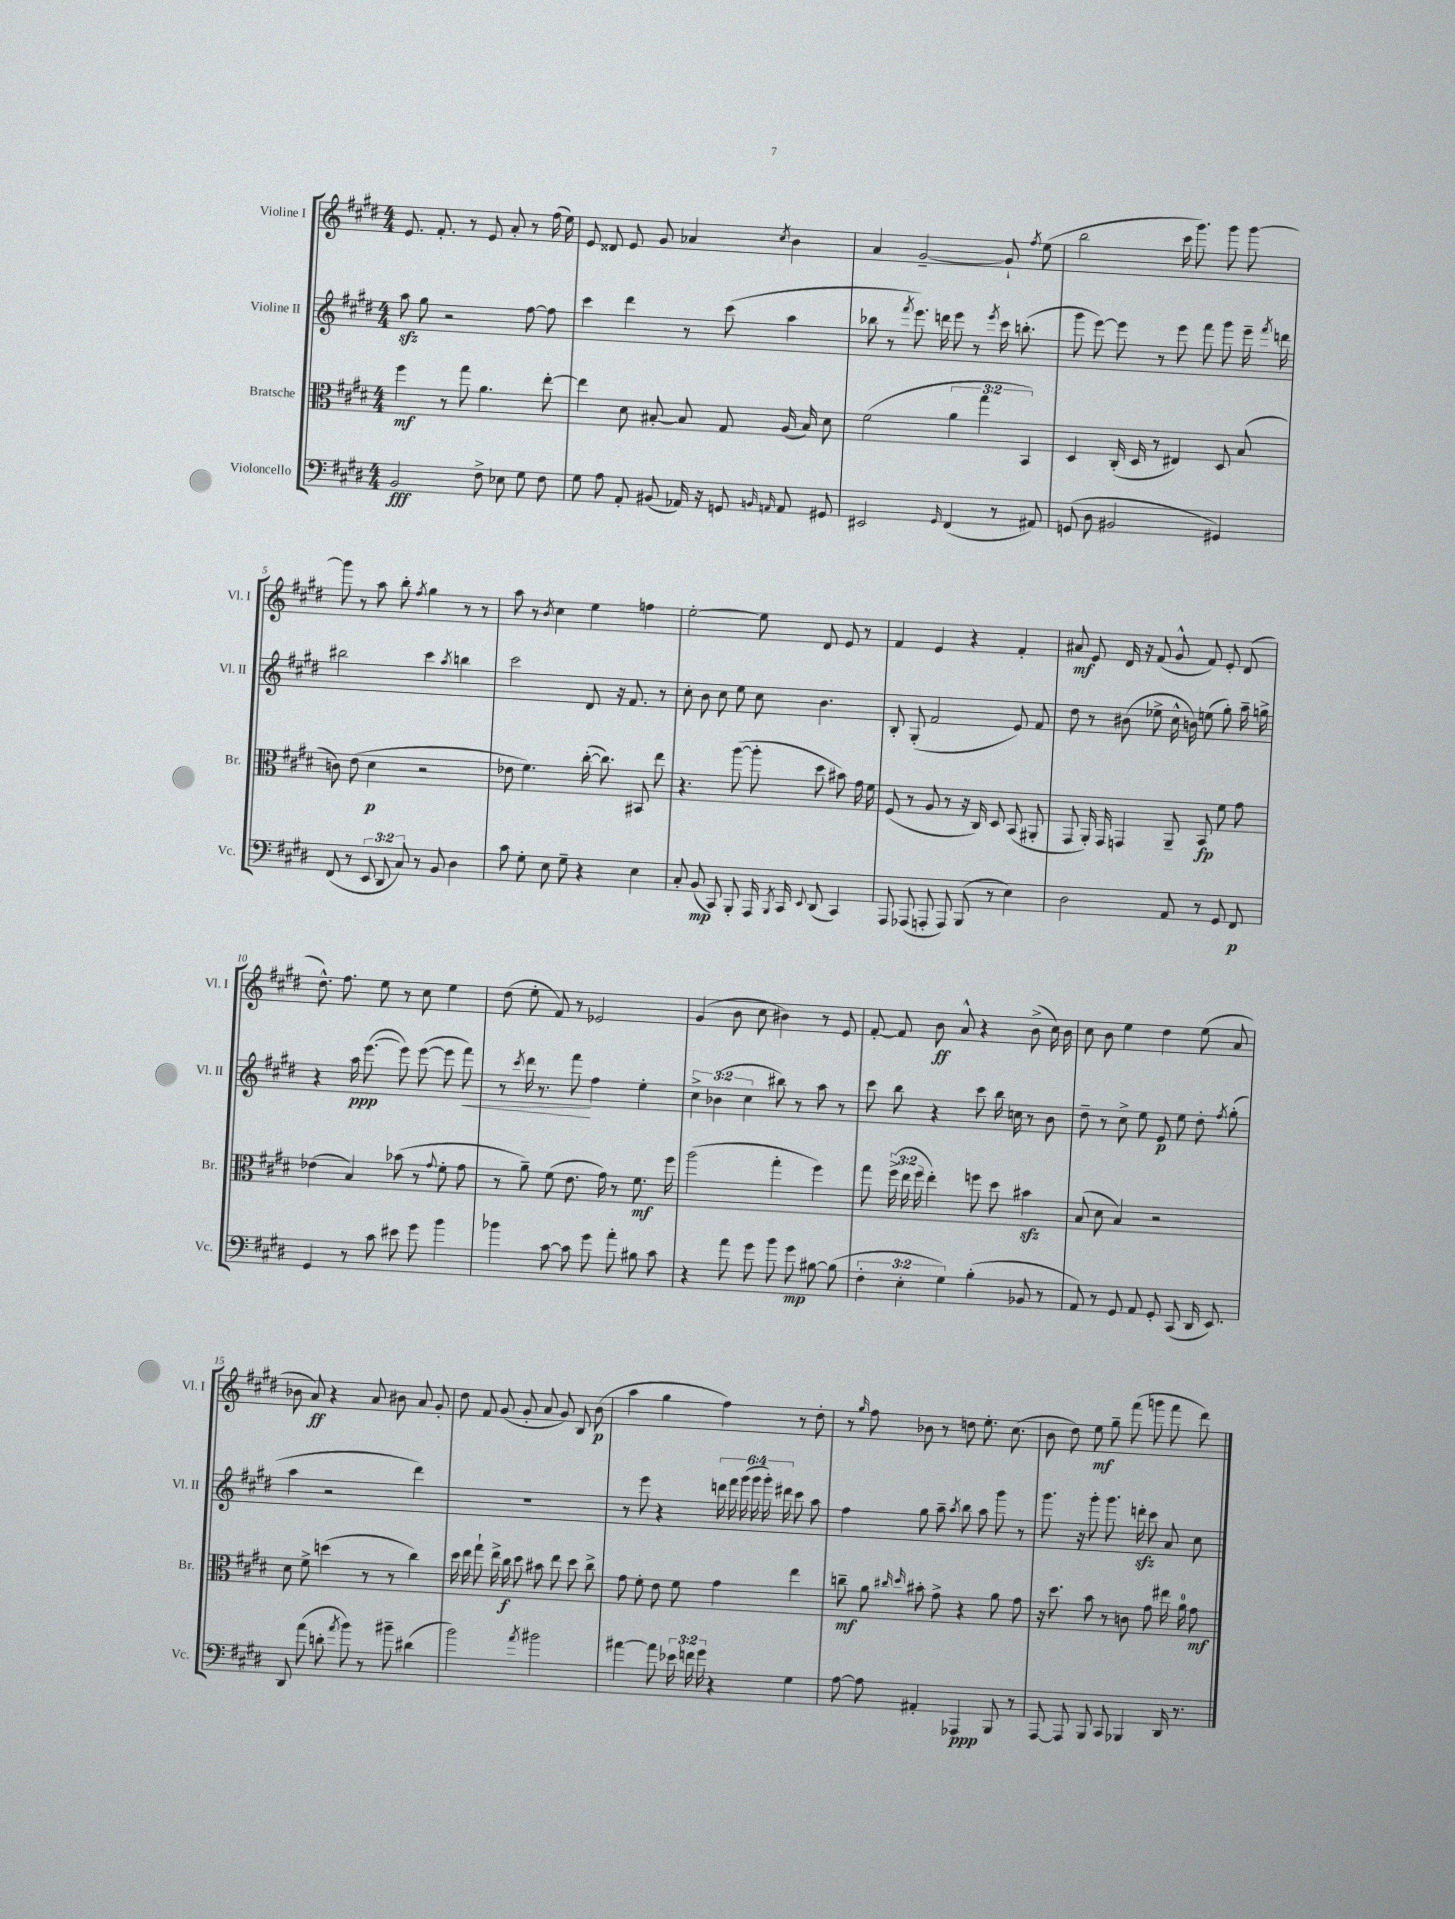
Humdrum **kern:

**kern	**dynam	**kern	**dynam	**kern	**dynam	**kern	**dynam
*part4	*part4	*part3	*part3	*part2	*part2	*part1	*part1
*staff4	*staff4	*staff3	*staff3	*staff2	*staff2	*staff1	*staff1
*I"Violoncello	*	*I"Bratsche	*	*I"Violine II	*	*I"Violine I	*
*I'Vc.	*	*I'Br.	*	*I'Vl. II	*	*I'Vl. I	*
*clefF4	*	*clefC3	*	*clefG2	*	*clefG2	*
*k[f#c#g#d#]	*	*k[f#c#g#d#]	*	*k[f#c#g#d#]	*	*k[f#c#g#d#]	*
*M4/4	*	*M4/4	*	*M4/4	*	*M4/4	*
=1	=1	=1	=1	=1	=1	=1	=1
2BB/	fff	4ff#\	mf	8aazz\	.	8.e/	.
.	.	.	.	8gg#\	.	.	.
.	.	.	.	.	.	8.f#'/	.
.	.	8r	.	2r	.	.	.
.	.	8gg#\	.	.	.	8r	.
8F#^\	.	4.a\	.	.	.	8e/	.
8E-X\	.	.	.	.	.	8a'/	.
8G#\	.	.	.	[8ff#\	.	8r	.
8F#\	.	[8ee'\	.	8ff#\]	.	(16ff#\	.
.	.	.	.	.	.	16ee\)	.
=2	=2	=2	=2	=2	=2	=2	=2
8G#\	.	4ee\]	.	4ccc#\	.	8e/	.
8A\	.	.	.	.	.	8d##X/	.
8AA'/	.	8d#\	.	4ddd#\	.	8e/	.
(8BB#X/	.	[8B#X'/	.	.	.	8g#/	.
16AA-X/)	.	8B#/]	.	8r	.	4a-X/	.
16r	.	.	.	.	.	.	.
8GGn/	.	8G#/	.	(8ccc#\	.	.	.
16qqBBn/	.	.	.	.	.	.	.
16qqAAn/	.	.	.	.	.	8qcc#/	.
8AA/	.	(16A/	.	4aa\	.	4b\	.
.	.	16B#/)	.	.	.	.	.
8GG#X/	.	8d#\	.	.	.	.	.
=3	=3	=3	=3	=3	=3	=3	=3
2EE#X/	.	(2f#\	.	8bb-X\	.	4a/	.
.	.	.	.	8r	.	.	.
.	.	.	.	8qfff#/	.	.	.
.	.	.	.	8.eee\)	.	[2g#~/	.
.	.	.	.	16dddn\	.	.	.
16qqGG#/	.	.	.	.	.	.	.
(4FF#/	.	6a\	.	8eee\	.	.	.
.	.	.	.	8r	.	.	.
.	.	6gg#\	.	.	.	.	.
.	.	.	.	8qeee/	.	.	.
8r	.	.	.	16ccc#\	.	8g#`/]	.
.	.	.	.	(8.bbn'\	.	.	.
.	.	6BB/)	.	.	.	.	.
.	.	.	.	.	.	8qff#/	.
8AA#X/)	.	.	.	.	.	(8ee\	.
=4	=4	=4	=4	=4	=4	=4	=4
(8GGn/	.	4D#/	.	8ggg#\	.	2bb\	.
8D#\	.	.	.	[8eee\)	.	.	.
2BB#X/	.	(16C#'/	.	8eee\]	.	.	.
.	.	16D#/	.	.	.	.	.
.	.	8r	.	8r	.	.	.
.	.	4E#X/)	.	8eee\	.	16ccc#\	.
.	.	.	.	.	.	8.ggg#\)	.
.	.	.	.	8fff#\	.	.	.
4GG#X/)	.	8D#/	.	8ggg#\	.	8ggg#\	.
.	.	(8B/	.	16eee~\	.	[8ggg#\	.
.	.	.	.	8qfff#/	.	.	.
.	.	.	.	16dddn\	.	.	.
!!LO:LB:g=z
=5	=5	=5	=5	=5	=5	=5	=5
(8FF#/	.	8cn\)	.	2bb#X\	.	8ggg#\]	.
8r	.	(8e\	.	.	.	8r	.
12EE/	.	4d#\	p	.	.	8aa\	.
12DD#/	.	.	.	.	.	.	.
.	.	.	.	.	.	8bb'\	.
12C#/)	.	.	.	.	.	.	.
.	.	.	.	.	.	8qff#/	.
8r	.	2r	.	4ccc#\	.	4gg#\	.
8BB/	.	.	.	.	.	.	.
.	.	.	.	8qaa/	.	.	.
4D#\	.	.	.	4bbn\	.	8r	.
.	.	.	.	.	.	8r	.
=6	=6	=6	=6	=6	=6	=6	=6
8c#\	.	8e-X\	.	2ccc#\	.	8aa\	.
8G#'\	.	4.f#\)	.	.	.	8r	.
.	.	.	.	.	.	8qb/	.
8E\	.	.	.	.	.	4cc#\	.
8G#~\	.	.	.	.	.	.	.
4r	.	([16cc#'\	.	8d#/	.	4ee\	.
.	.	8.cc#\])	.	.	.	.	.
.	.	.	.	16r	.	.	.
.	.	.	.	8.f#/	.	.	.
4E\	.	8BB#X/	.	.	.	4ffn\	.
.	.	8ee\	.	8r	.	.	.
=7	=7	=7	=7	=7	=7	=7	=7
8C#'/	.	4.r	.	8cc#'\	.	[2ee'\	.
(8BB/	mp	.	.	8b\	.	.	.
8CC#/)	.	.	.	8cc#\	.	.	.
8BBB'/	.	([8aa\	.	8ee\	.	.	.
16AAA/	.	8aa'\]	.	8cc#\	.	8ee\]	.
8qBBB/	.	.	.	.	.	.	.
16CC#/	.	.	.	.	.	.	.
8qqEE/	.	.	.	.	.	.	.
(8DD#/	.	8dd#\	.	4.b\	.	8d#/	.
4CC#/)	.	8b#X\)	.	.	.	8e/	.
.	.	16g#\	.	.	.	8r	.
.	.	16f#\	.	.	.	.	.
=8	=8	=8	=8	=8	=8	=8	=8
8AAA/	.	(8F#/	.	8B'/	.	4f#/	.
(8AAA-X/	.	8r	.	(8G#'/	.	.	.
8AAAn'/	.	8A/	.	2f#/	.	4e/	.
8AAA/)	.	8r	.	.	.	.	.
(8BBB/	.	16r	.	.	.	4r	.
.	.	16C#/)	.	.	.	.	.
8r	.	8D#/	.	.	.	.	.
4E\)	.	(8BB/	.	8e/)	.	4f#'/	.
.	.	8AA#X'/	.	8f#/	.	.	.
=9	=9	=9	=9	=9	=9	=9	=9
2D#\	.	8GG#/	.	8dd#\	.	8a#X/	mf
.	.	16AA'/)	.	8r	.	8e/	.
.	.	16GG#/	.	.	.	.	.
.	.	4GGn/	.	(8b#X\	.	16d#/	.
.	.	.	.	.	.	16r	.
.	.	.	.	8ee-X^\	.	(8f#/	.
8AA/	.	8AA~/	.	16cc#^^\	.	8g#^^/	.
.	.	.	.	16bn\)	.	.	.
8r	.	8BB/	fp	(8een\	.	8f#/)	.
8GG#/	.	8f#\	.	8gg#'\)	.	8e'/	.
8FF#/	p	8g#\	.	16aa~\	.	(8d#/	.
.	.	.	.	16ggn^\	.	.	.
!!LO:LB:g=z
=10	=10	=10	=10	=10	=10	=10	=10
4GG#/	.	(4e-X\	.	4r	.	8.dd#^^\)	.
.	.	.	.	.	.	8.ff#\	.
8r	.	4B/)	.	16aa\	ppp	.	.
.	.	.	.	([8.eee\	.	.	.
8c#\	.	.	.	.	.	8ee\	.
8e#X\	.	(8b-X\	.	8eee\])	.	8r	.
8g#\	.	8r	.	([8eee\	.	8cc#\	.
.	.	8qqg#/	.	.	.	.	.
4b\	.	8f#'\	.	8eee\]	.	4ee\	.
!	!	!	!	!	!LO:HP:b	!	!
.	.	8g#\	.	8fff#\)	<	.	.
=11	=11	=11	=11	=11	=11	=11	=11
4b-X\	.	8r	.	8r	.	(8dd#\	.
.	.	.	.	8qccc#/	.	.	.
.	.	8a~\)	.	16ddd#\	.	8ee'\	.
.	.	.	.	8.r	.	.	.
[8c#\	.	(8f#\	.	.	.	8f#/)	.
8c#\]	.	8.e\	.	8fff#\	.	8r	.
8g#\	.	.	.	4ff#\	[	2e-X/	.
.	.	16g#\)	.	.	.	.	.
8a'\	.	8r	.	.	.	.	.
8B#X\	.	8.f#\	mf	4ee'\	.	.	.
8c#\	.	.	.	.	.	.	.
.	.	16ff#\	.	.	.	.	.
=12	=12	=12	=12	=12	=12	=12	=12
4r	.	(2aa\	.	6cc#^\	.	(4g#/	.
.	.	.	.	(6b-X\	.	.	.
8a\	.	.	.	.	.	8b\	.
.	.	.	.	6cc#\	.	.	.
8g#\	.	.	.	.	.	8cc#\	.
8b\	.	4gg#'\	.	8bb#X\)	.	4b#X\)	.
8g#\	mp	.	.	8r	.	.	.
[8B#X\	.	4ff#\)	.	8aa\	.	8r	.
(8B#\]	.	.	.	8r	.	8e/	.
=13	=13	=13	=13	=13	=13	=13	=13
6F#'\	.	8gg#\	.	8ccc#\	.	[8f#'/	.
.	.	(24ff#^\	.	8bb\	.	8f#/]	.
6E'\	.	24ee\	.	.	.	.	.
.	.	24ff#\	.	.	.	.	.
.	.	4ee'\)	.	4r	.	8b\	ff
6G#\)	.	.	.	.	.	.	.
.	.	.	.	.	.	8a^^/	.
(4B'\	.	8ffn\	.	8ccc#\	.	4r	.
.	.	8dd#\	.	16bb\	.	.	.
.	.	.	.	16ccn\	.	.	.
8BB-X/	.	4b#Xzz\	.	8r	.	(8b^\	.
8r	.	.	.	8b\	.	16cc#\)	.
.	.	.	.	.	.	16b\	.
=14	=14	=14	=14	=14	=14	=14	=14
8AA/)	.	(8B/	.	8dd#~\	.	8cc#\	.
8r	.	8d#\	.	8r	.	8b\	.
8GG#/	.	4B/)	.	8cc#^\	.	4ee\	.
8AA/	.	.	.	8ee\	.	.	.
8GG#'/	.	2r	.	8e/	p	4dd#\	.
(8CC#/	.	.	.	8ee\	.	.	.
16DD#/	.	.	.	8dd#'\	.	(8ee\	.
8.EE/)	.	.	.	.	.	.	.
.	.	.	.	8qff#/	.	.	.
.	.	.	.	(8gg#'\	.	8a/	.
!!LO:LB:g=z
=15	=15	=15	=15	=15	=15	=15	=15
8DD#/	.	8d#\	.	4aa\	.	8b-X\	.
(8a\	.	8f#^\	.	.	.	8a/)	ff
8dn'\	.	(4ddn\	.	2r	.	4r	.
8qa/	.	.	.	.	.	.	.
8b\)	.	.	.	.	.	.	.
8r	.	8r	.	.	.	8a/	.
8b#X~\	.	8r	.	.	.	8b#X\	.
(4d#X\	.	4cc#\)	.	4ddd#\)	.	8a/	.
.	.	.	.	.	.	8g#'/	.
=16	=16	=16	=16	=16	=16	=16	=16
2b\)	.	16dd#\	.	1r	.	8dd#\	.
.	.	16ee\	.	.	.	.	.
.	.	8gg#`\	.	.	.	8f#/	.
.	.	16ee^\	.	.	.	(8g#/	.
.	.	16cc#\	f	.	.	.	.
.	.	8dd#\	.	.	.	8g#'/	.
8qa/	.	.	.	.	.	.	.
2b#X\	.	8b#X\	.	.	.	8a/	.
.	.	8ee\	.	.	.	8g#/)	.
.	.	8dd#\	.	.	.	8B/	.
.	.	8cc#^\	.	.	.	(8b\	p
=17	=17	=17	=17	=17	=17	=17	=17
[4a#X\	.	8g#\	.	8r	.	4aa\	.
.	.	8f#'\	.	8eee\	.	.	.
8a#\]	.	8e\	.	4r	.	4gg#\	.
24e-X\	.	8f#\	.	.	.	.	.
24fn\	.	.	.	.	.	.	.
24g#\	.	.	.	.	.	.	.
4r	.	4g#\	.	24dddn\	.	4ff#\)	.
.	.	.	.	24fff#\	.	.	.
.	.	.	.	(24ggg#\	.	.	.
.	.	.	.	24ggg#\	.	.	.
.	.	.	.	24ggg#'\)	.	.	.
.	.	.	.	24ddd#X\	.	.	.
4G#\	.	4ee\	.	8ccc#\	.	8r	.
.	.	.	.	8aa\	.	8dd#'\	.
=18	=18	=18	=18	=18	=18	=18	=18
[8A\	.	8ccn~\	mf	4ff#\	.	8r	.
.	.	.	.	.	.	16qqgg#/	.
8A\]	.	8a\	.	.	.	8ff#\	.
.	.	16qqcc#X/	.	.	.	.	.
.	.	16qqdd#/	.	.	.	.	.
4AA#X'/	.	8b#X'\	.	8gg#\	.	8b-X\	.
.	.	8g#^\	.	8aa~\	.	8r	.
.	.	.	.	8qaa/	.	.	.
4AAA-X/	ppp	4r	.	8bb\	.	8ddn\	.
.	.	.	.	8aa\	.	8.ee'\	.
8BBB/	.	8a\	.	8ggg#\	.	.	.
.	.	.	.	.	.	(8.cc#\	.
8r	.	8g#\	.	8r	.	.	.
=19	=19	=19	=19	=19	=19	=19	=19
[8AAA/	.	16r	.	8.ggg#\	.	8b\	.
.	.	8.dd#\	.	.	.	.	.
8AAA/]	.	.	.	.	.	8dd#\)	.
.	.	.	.	16r	.	.	.
8BBB/	.	8b\	.	8ggg#'\	.	8ee\	mf
8CC#/	.	8r	.	8.ggg#\	.	8gg#~\	.
4BBB-X/	.	8cn\	.	.	.	(8fff#\	.
.	.	.	.	16dddnzz'\	.	.	.
.	.	8g#\	.	8ccc#\	.	8gggn\	.
16DD#/	.	16ee#X\	.	8a/	.	8fff#\	.
8.r	.	16a\	.	.	.	.	.
.	.	8g#\	mf	8cc#\	.	8ddd#\)	.
==	==	==	==	==	==	==	==
*-	*-	*-	*-	*-	*-	*-	*-
